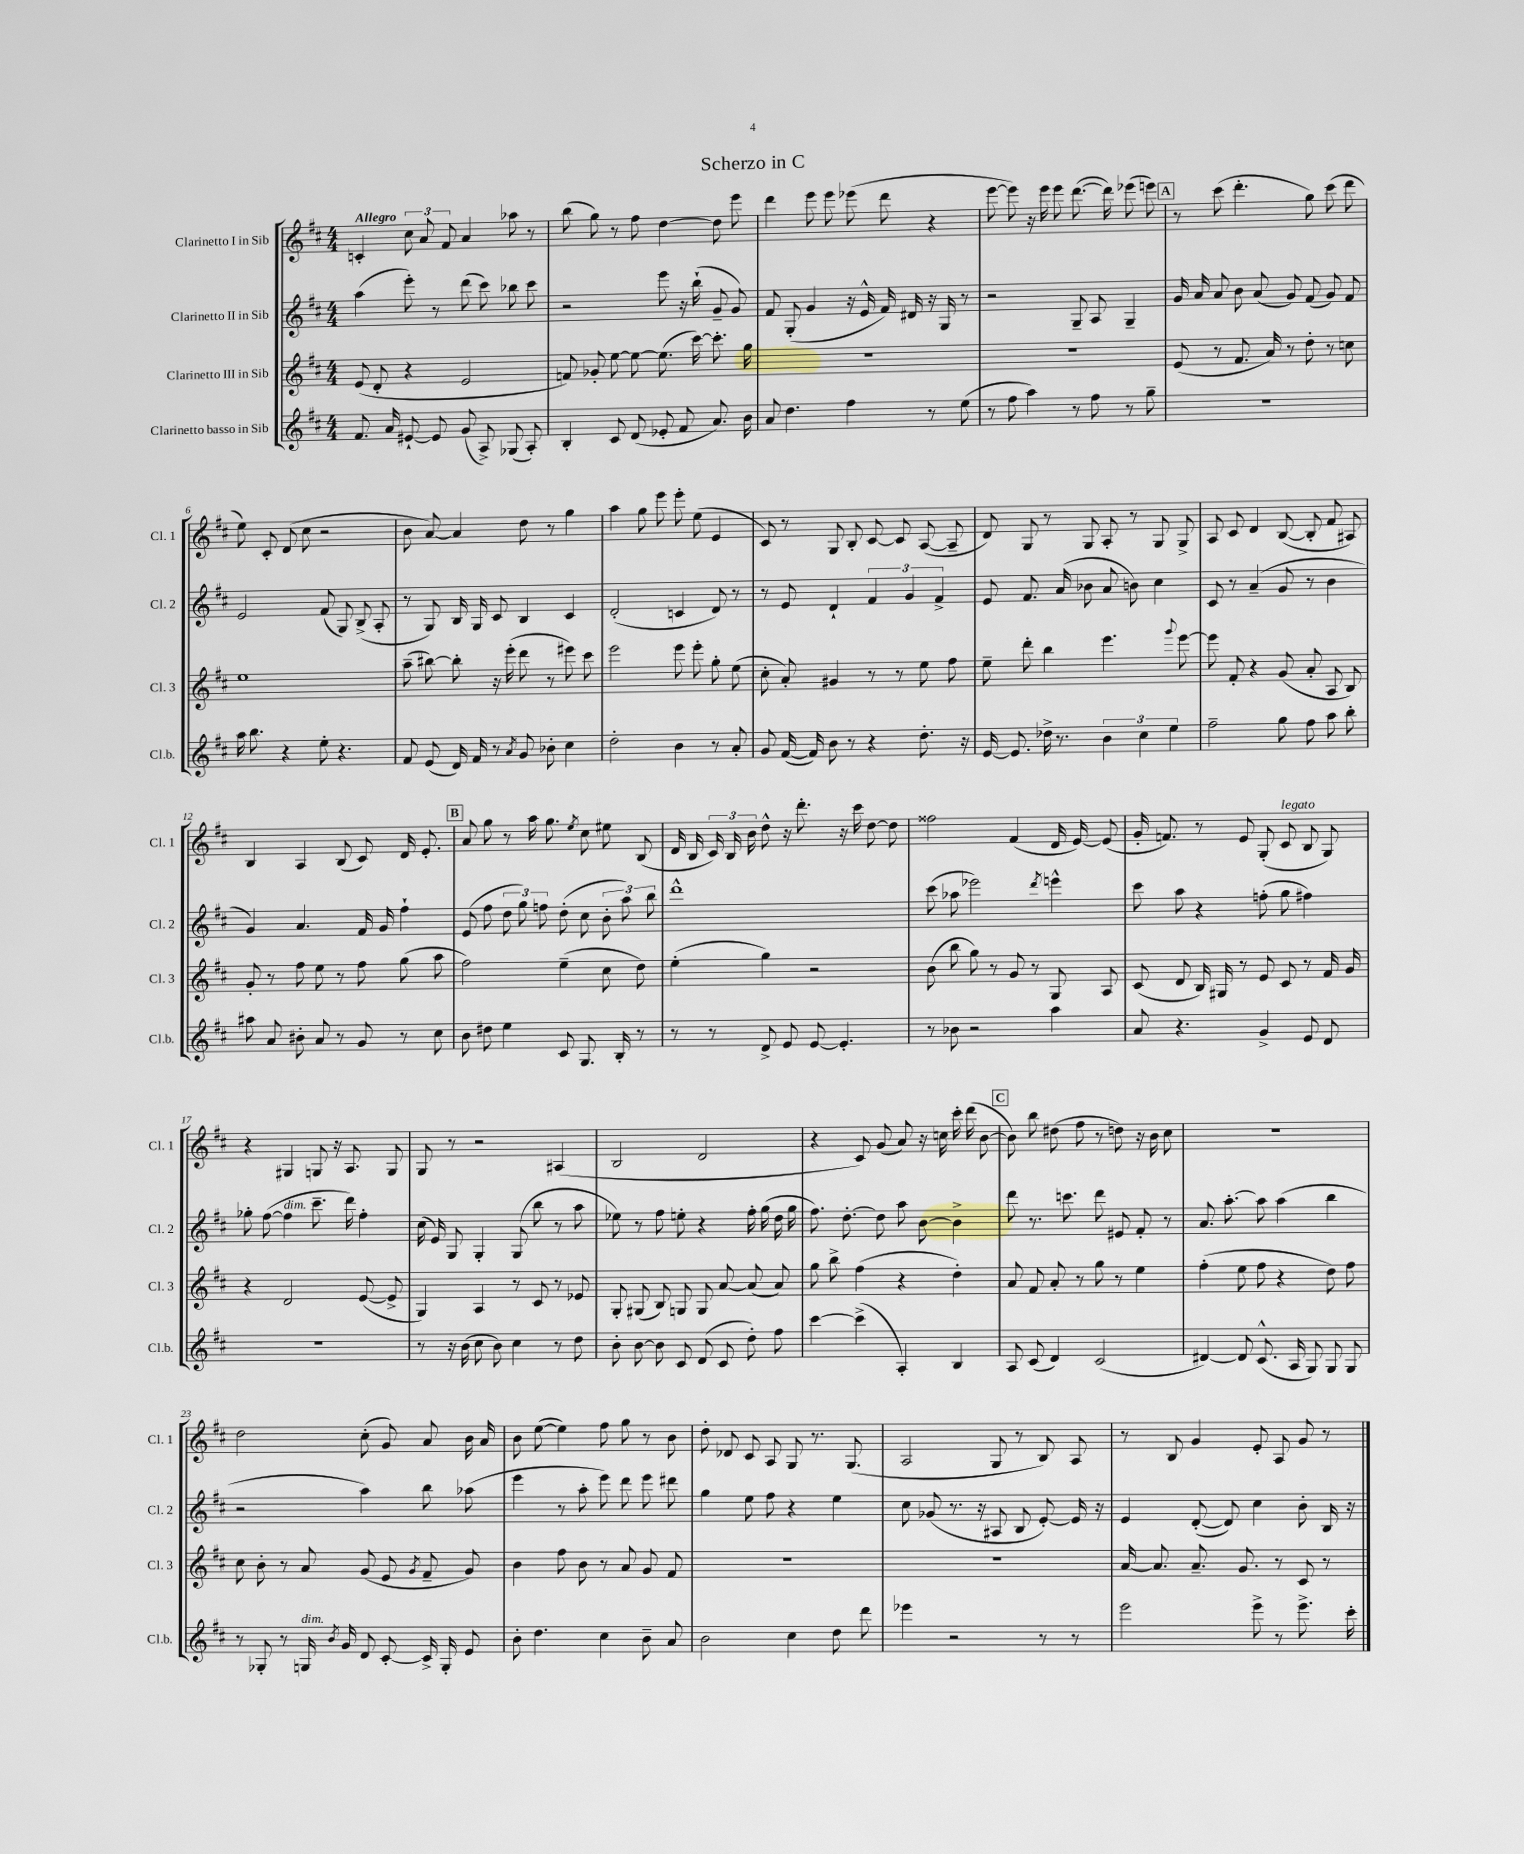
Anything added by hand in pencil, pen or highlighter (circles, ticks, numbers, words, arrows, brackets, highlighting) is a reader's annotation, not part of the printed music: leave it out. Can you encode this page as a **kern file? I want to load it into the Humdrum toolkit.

**kern	**kern	**kern	**kern
*part4	*part3	*part2	*part1
*staff4	*staff3	*staff2	*staff1
*I"Clarinetto basso in Sib	*I"Clarinetto III in Sib	*I"Clarinetto II in Sib	*I"Clarinetto I in Sib
*I'Cl.b.	*I'Cl. 3	*I'Cl. 2	*I'Cl. 1
*clefG2	*clefG2	*clefG2	*clefG2
*k[f#c#]	*k[f#c#]	*k[f#c#]	*k[f#c#]
*M4/4	*M4/4	*M4/4	*M4/4
=1	=1	=1	=1
!	!	!	!LO:TX:a:B:t=Allegro
8.f#/	(8e/	(4aa\	4cn'/
.	8d'/	.	.
16a/	.	.	.
[8e#X`/	4r	8eee'\)	12cc#\
.	.	.	12a/
8e#/]	.	8r	.
.	.	.	12f#/
(8g/	2e/	(8ddd\	4a/
8A^/)	.	8ccc#\)	.
(8G-X/	.	8bb-X\	8aa-X\
8A'/)	.	8ccc#\	8r
=2	=2	=2	=2
4B'/	8fn/)	2r	(8bb\
.	8g-X'/	.	8gg\)
8c#/	[8ee\	.	8r
(8d/	8ee\_	.	8ff#\
8e-X'/	(8.ee\]	8eee\	[4dd\
8f#/	.	16r	.
.	[16ccc#\)	(16bb`\	.
8.a/)	8.ccc#'\]	8g~/	8dd\]
.	.	8g/)	8eee\
16b\	16gg\	.	.
=3	=3	=3	=3
8a/	1r	8f#/	4ddd\
4.dd\	.	(8G'/	.
.	.	4g/	8eee\
.	.	.	8eee\
4ff#\	.	16r	(8eee-X\
.	.	16e^^/	.
.	.	16f#/)	8ddd\
.	.	16d#X/	.
8r	.	16r	4r
.	.	16G/	.
(8ee\	.	8r	.
=4	=4	=4	=4
8r	1r	2r	[8eee\
8ff#\	.	.	8eee\])
4aa\)	.	.	16r
.	.	.	16eee\
.	.	.	8eee\
8r	.	8G~/	([8.ddd\
8ff#\	.	8A/	.
.	.	.	16ddd\])
8r	.	4G~/	(8eee-X\
8gg~\	.	.	8eeen\)
!!LO:REH:place=s1:t=A
=5	=5	=5	=5
1r	(8e/	16g/	8r
.	.	16a/	.
.	8r	8a/	(8ccc#\
.	8.f#/	8b\	4.ddd'\
.	.	(8a/	.
.	16a/)	.	.
.	8r	8g/)	.
.	8dd'\	(8f#/	8gg\)
.	8r	8g/)	(8ccc#\
.	8ccn\	8f#/	8ddd\
!!LO:LB:g=z
=6	=6	=6	=6
16aa\	1ee	2e/	8ee\)
8.bb\	.	.	.
.	.	.	8c#'/
4r	.	.	(8d/
.	.	.	8cc#\
8ee'\	.	(8f#/	2r
4.r	.	8G/)	.
.	.	(8B^/	.
.	.	8A'/	.
=7	=7	=7	=7
8f#/	(8aa~\	8r	8b\
(8e/	[8bb#X\)	8G/)	[8a/)
16d/)	8bb#'\]	16B/	4a/]
16f#/	.	16G/	.
8r	16r	8c#/	.
.	(16eee'\	.	.
8qa/	.	.	.
8g/	8ddd\	4B/	8dd\
8b-X'\	8r	.	8r
4cc#\	8eee#X\)	4c#/	4gg\
.	8ccc#\	.	.
=8	=8	=8	=8
2dd'\	2eee\	(2d'/	4aa\
.	.	.	8gg\
.	.	.	8eee\
4b\	8eee\	4cn/	8eee'\
.	8eee'\	.	(8ee\
8r	8gg'\	8d/)	4e/
8a'/	(8ee\	8r	.
=9	=9	=9	=9
8g/	8cc#'\	8r	8c#/)
([16f#/	8a'/)	8e/	8r
16f#/])	.	.	.
8b\	4g#X/	4d`/	8G/
8r	.	.	8B'/
4r	8r	6f#/	[8c#/
.	8r	.	8c#/]
.	.	6g/	.
8.dd'\	8ee\	.	([8A/
.	.	6f#^/	.
.	8ff#\	.	8A~/]
16r	.	.	.
=10	=10	=10	=10
[16e/	8ee~\	8e/	8d/)
8.e/]	.	.	.
.	8ddd'\	8.f#/	8G/
16dd-X^\	4bb\	.	8r
8.r	.	(16a/	.
.	.	8b-X\	8G/
6b\	4.eee\	8a/	8A'/
.	.	8bn\)	8r
6cc#\	.	.	.
.	.	4cc#\	8G/
6ee\	.	.	.
.	8qqggg/	.	.
.	[8eee\	.	8G^/
=11	=11	=11	=11
2ff#~\	8eee\]	8c#/	8A/
.	8f#'/	8r	8c#/
.	4r	(4a~/	4d/
8gg\	(8g/	8g/	([8B/
8ff#\	8a'/	8r	8B'/]
8aa\	8A/	4b\	8f#/
8bb'\	8B/)	.	8A#X/)
!!LO:LB:g=z
=12	=12	=12	=12
8aa#X\	8g'/	4g/)	4B/
8a/	8r	.	.
8b#X'\	8ff#\	4.a/	4A/
8a/	8ee\	.	.
8r	8r	.	(8B/
8g/	8ff#\	16f#/	8c#/)
.	.	16g/	.
8r	(8gg\	4ff#`\	16d/
.	.	.	8.e'/
8cc#\	8aa\	.	.
!!LO:REH:place=s1:t=B
=13	=13	=13	=13
8b\	2ff#\)	(8e/	8a/
8dd#X\	.	8ff#\	8gg\
4ee\	.	12dd\	8r
.	.	12gg\)	.
.	.	.	16aa\
.	.	12ffn\	.
.	.	.	8.gg\
8c#/	(4ee~\	(8dd'\	.
.	.	.	8qee/
8.G/	.	8cc#\	8cc#\
.	8cc#\	12b'\	8ee#X\
16B'/	.	.	.
.	.	12aa\)	.
8r	8dd\)	.	(8B/
.	.	12bb\	.
=14	=14	=14	=14
8r	(4ee'\	1ddd^^	16d/
.	.	.	16B/
8r	.	.	24c#/)
.	.	.	24B/
.	.	.	24b\
8d^/	4gg\)	.	8dd^^\
8e/	.	.	16r
.	.	.	8.ddd'\
[8e/	2r	.	.
4.e'/]	.	.	16r
.	.	.	16ccc#\
.	.	.	[8dd\
.	.	.	8dd\]
=15	=15	=15	=15
8r	(8b\	(8ccc#\	2ff##X\
8b-X\	8bb\	8aa-X\	.
2r	8gg\)	2eee-X\)	.
.	8r	.	.
.	8g/	.	(4f#/
.	8r	.	.
.	.	8qddd/	.
4aa\	8G/	4eeen^^\	16d/
.	.	.	[16e/)
.	8A/	.	(8e/]
=16	=16	=16	=16
8a/	(8c#/	8ccc#\	16g'/
.	.	.	8.fn/)
4.r	8d/	8aa\	.
.	16B/)	4r	8r
.	16G#X/	.	.
.	8r	.	8e/
4g^/	8e/	(8ffn'\	(8G'/
!	!	!	!LO:TX:a:i:t=legato
.	8c#/	8gg\	8c#/
8e/	8r	4ff#X\)	8B/
8d/	16f#/	.	8G/)
.	16g/	.	.
!!LO:LB:g=z
=17	=17	=17	=17
1r	4r	8gg-X'\	4r
.	.	([8ff#\	.
!	!	!LO:TX:a:i:t=dim.	!
.	2d/	4ff#\]	4G#X/
.	.	8.ccc#~\	8Gn/
.	.	.	16r
.	.	16ddd\)	8.A/
.	([8e/	4ff#'\	.
.	8e^/]	.	8G/
=18	=18	=18	=18
8r	4G/)	(16cc#\	8G/
.	.	16e/)	.
16r	.	8G/	8r
(16b\	.	.	.
8cc#\	4A/	4G'/	2r
8b\)	.	.	.
4cc#\	8r	(8G/	.
.	8c#/	8bb\	.
8r	8r	8r	(4A#X/
8dd\	8e-X/	8aa\	.
=19	=19	=19	=19
8b'\	8G'/	8ee-X\)	2B/
[8b\	(8G#X/	8r	.
8b\]	8B/)	8ff#\	.
8c#/	8Gn/	8een'\	.
(8d/	8G/	4r	2d/
8c#/	[8a/	.	.
8dd'\)	(8a/]	16ff#'\	.
.	.	(16gg\	.
8ff#\	8a/)	16dd\	.
.	.	16gg\	.
=20	=20	=20	=20
[4ccc#\	8gg\	8.ff#\)	4r
.	8bb^\	.	.
.	.	[8.dd'\	.
(4ccc#^\]	(4ff#\	.	8c#/)
.	.	8dd\]	(8g/
4A'/)	4r	8aa\	8a/)
.	.	[8b\	16r
.	.	.	16ccn\
4B/	4dd'\)	4b^\]	16ccc#'\
.	.	.	(16ddd\
.	.	.	[8b\
!!LO:REH:place=s1:t=C
=21	=21	=21	=21
8A/	8a/	8ddd\	8b\])
(8c#/	8f#/	8.r	8bb\
4d/)	8a'/	.	(8dd#X\
.	.	8.cccn\	.
.	8r	.	8ff#\
(2c#/	8gg\	8ddd\	8r
.	8r	8e#X/	8ddn\)
.	4ee\	8f#'/	16r
.	.	.	16b\
.	.	8r	8cc#\
=22	=22	=22	=22
[4d#X/)	(4ff#'\	8.a/	1r
.	.	[8.aa'\	.
8d#/]	8ee\	.	.
(8.c#^^/	8ff#\	8aa\]	.
.	4r	(4aa\	.
16A/	.	.	.
8G/)	.	.	.
8G/	8dd\)	4bb\	.
8G/	8ff#\	.	.
!!LO:LB:g=z
=23	=23	=23	=23
8r	8cc#\	2r	2dd\
8G-X'/	8b'\	.	.
8r	8r	.	.
!LO:TX:a:i:t=dim.	!	!	!
16Gn/	8a/	.	.
8qb/	.	.	.
16g/	.	.	.
8d/	(8g/	4aa\)	(8cc#'\
[8c#'/	8e/	.	8g/)
.	8qg/	.	.
16c#^/]	8f#~/	8bb\	8a/
16G'/	.	.	.
8e/	8g/)	(8aa-X\	16b\
.	.	.	16a/
=24	=24	=24	=24
8b'\	4b\	4eee\	8b\
4.dd\	.	.	([8ee\
.	8ff#\	8r	4ee\])
.	8b\	8aa'\	.
4cc#\	8r	8eee\)	8ff#\
.	8a/	8ddd\	8gg\
8b~\	8g/	8eee\	8r
8a/	8f#/	8ddd#X\	8b\
=25	=25	=25	=25
2b\	1r	4gg\	8dd'\
.	.	.	8d-X/
.	.	8ee\	8c#/
.	.	8ff#\	8A/
4cc#\	.	4r	8G/
.	.	.	8.r
8dd\	.	4ee\	.
.	.	.	(8.G/
8ddd\	.	.	.
=26	=26	=26	=26
4eee-X\	1r	8cc#\	2A/
.	.	(8g-X/	.
2r	.	8.r	.
.	.	16r	.
.	.	8A#X/	8G/
.	.	8B/	8r
8r	.	[8e'/)	8B/)
8r	.	16e/]	8A/
.	.	16r	.
=27	=27	=27	=27
2eee\	[16a/	4e/	8r
.	8.a/]	.	.
.	.	.	8B/
.	8.a~/	([8d'/	4g/
.	.	8d/])	.
.	8.g/	.	.
8eee^\	.	4cc#\	8e'/
8r	8r	.	8A/
8.eee^\	8c#/	8b'\	8g/
.	8r	16B/	8r
16ccc#'\	.	16r	.
==	==	==	==
*-	*-	*-	*-
